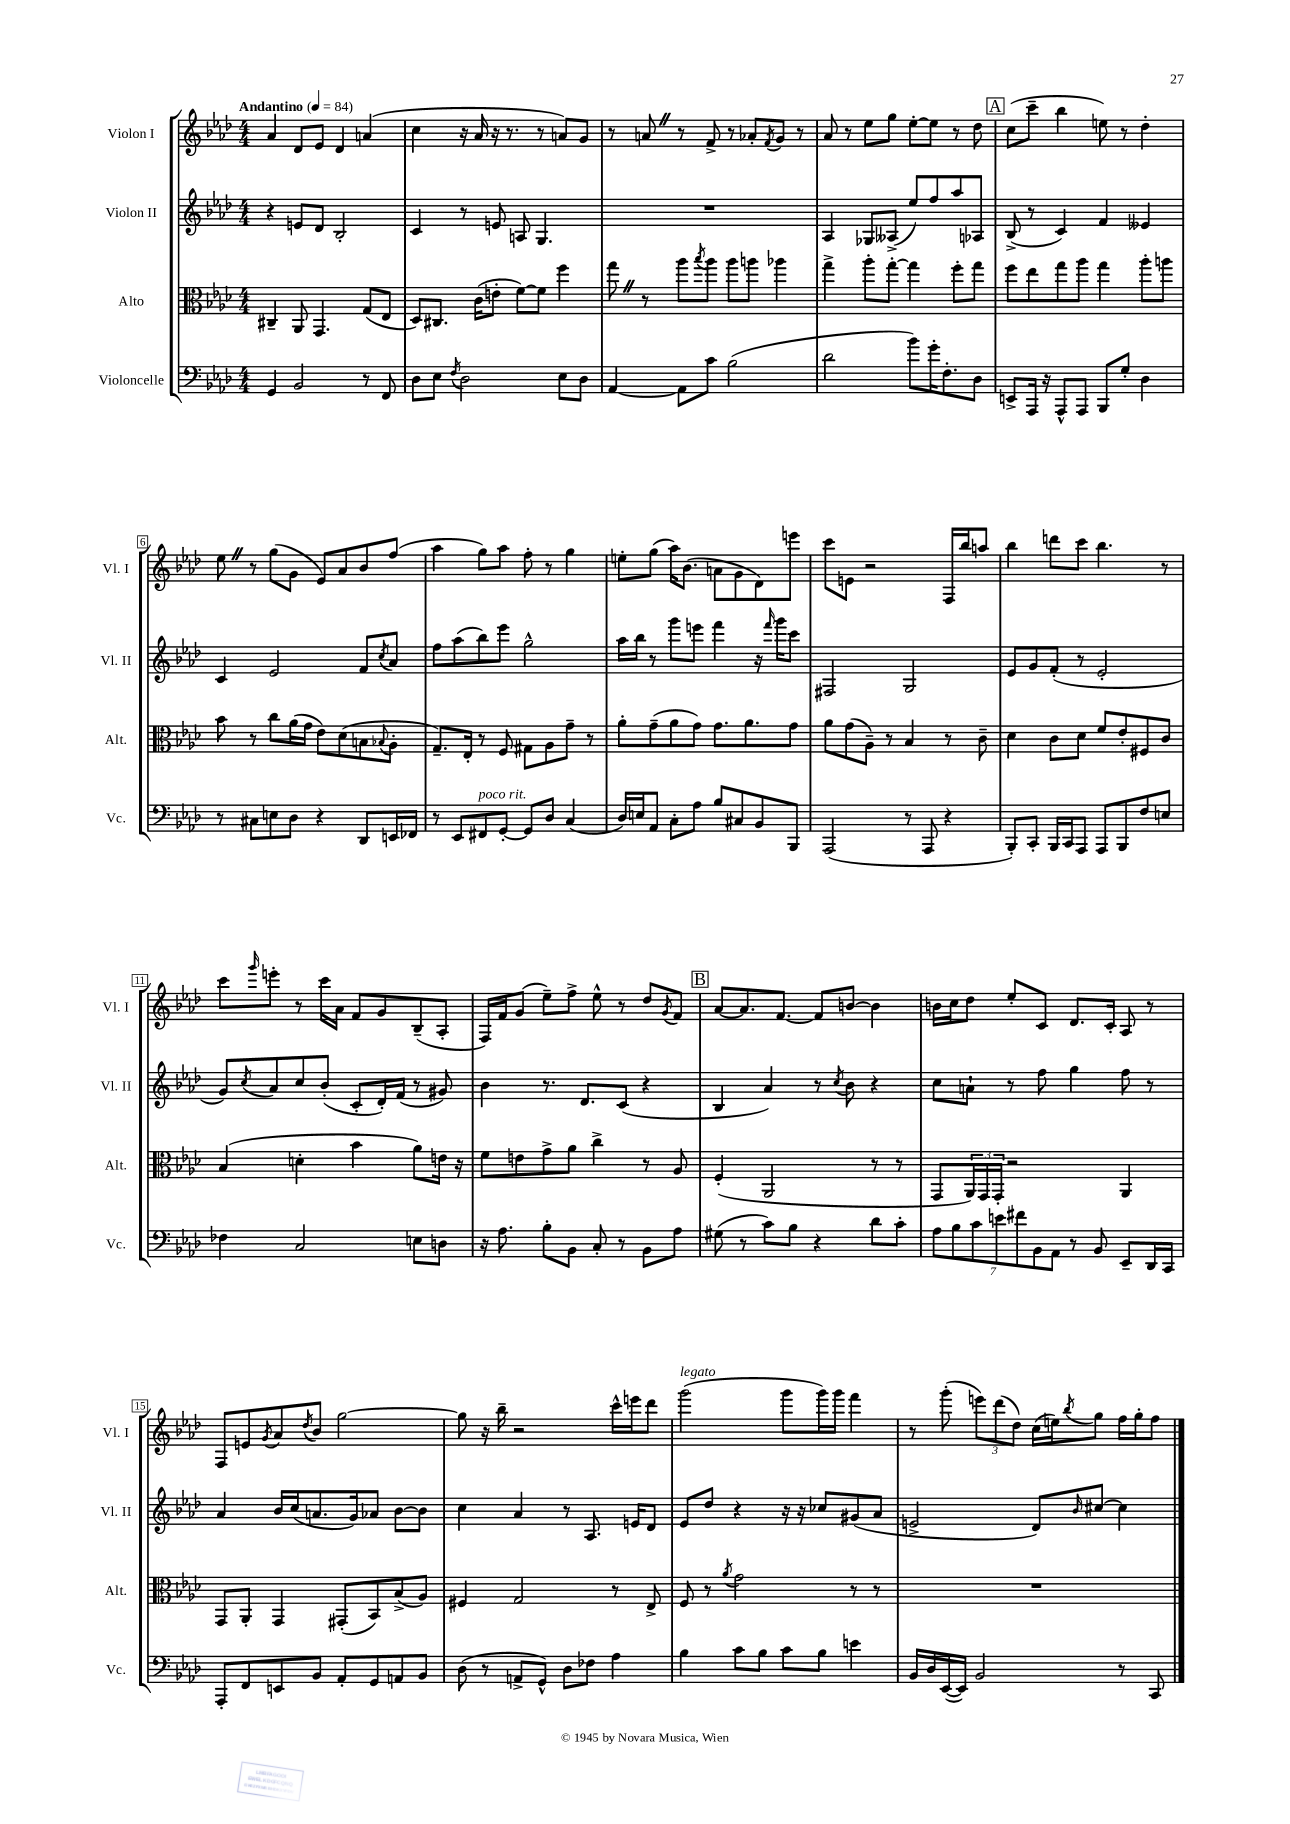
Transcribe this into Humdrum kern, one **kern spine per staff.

**kern	**kern	**kern	**kern
*staff4	*staff3	*staff2	*staff1
*clefF4	*clefC3	*clefG2	*clefG2
*k[b-e-a-d-]	*k[b-e-a-d-]	*k[b-e-a-d-]	*k[b-e-a-d-]
*M4/4	*M4/4	*M4/4	*M4/4
*MM84	*MM84	*MM84	*MM84
4GG	4C#~	4r	4a-
2BB-	8AA-	8e	8d-
.	4.GG	8d-	8e-
.	.	2B-'	4d-
8r	(8G	.	(4a
8FF	8E-	.	.
=	=	=	=
8D-	8D-)	4c	4cc
8E-	8.C#	.	.
8qF	.	.	.
2D-	.	8r	16r
.	(16c	.	16a-
.	8e'	8e	16r
.	.	.	8.r
.	[8f)	8A	.
.	8f]	4.G	8r
8E-	4ff	.	8a)
8D-	.	.	8g
=	=	=	=
[4AA-	8gg	1r	8r
.	8r	.	8a
8AA-]	8aa-	.	8r
.	8qbb-	.	.
8c	8aa-	.	8f^
(2B-	8aa-	.	8r
.	8aa	.	8a-'
.	.	.	8qf
.	4aa-	.	8g
.	.	.	8r
=	=	=	=
2d-	4gg^	4A-	8a-
.	.	.	8r
.	8aa-'	8G-	8ee-
.	[8gg'	(8A--^	8gg
8b-)	4gg]	8ee-)	[8ee-'
16g'	.	8ff	8ee-]
8.F'	.	.	.
.	8ff'	8aa-	8r
8D-	8gg	8A-	8dd-
=	=	=	=
8EE^	8ff	(8B-^	(8cc
16AAA-	8ee-	8r	8ccc~
16r	.	.	.
8AAA-^^	8gg	4c)	4bb-
8AAA-	8aa-	.	.
8BBB-	4gg	4f	8ee)
8G'	.	.	8r
4D-	8aa-'	4e--	4dd-'
.	8aa	.	.
=	=	=	=
8r	8b-	4c	8ee-
8C#	8r	.	8r
8E	8cc	2e-	(8gg
8D-	(16a-	.	8g
.	16g	.	.
4r	8e-)	.	8e-)
.	(8d-	.	8a-
8DD-	8B	8f	8b-
.	8qqB-	8qcc	.
16EE	8A-'	8a-	(8ff
16FF-	.	.	.
=	=	=	=
8r	8.G~)	8ff	4aa-
8EE-	.	(8aa-	.
.	16E-'	.	.
8FF#	8r	8bb-)	8gg)
[8GG'	8F	8eee-	8aa-
8GG]	8G#	2gg^^	8ff'
8D-	8A-	.	8r
(4C	8g~	.	4gg
.	8r	.	.
=	=	=	=
16D-)	8a-'	16aa-	8ee'
16E	.	16bb-	.
8AA-	(8g~	8r	(8gg
8C'	8a-	8ggg	16aa-)
.	.	.	(8.b-
8A-	8g)	8eee	.
8B-	8.g	4fff	8a
8C#	.	.	8g
.	8.a-	.	.
8BB-	.	16r	8d-)
.	.	16qqfff	.
.	.	16ggg	.
8BBB-	8g	8ccc	8eee
=	=	=	=
(2AAA-	8a-	2F#	8ccc
.	(8g	.	8e
.	8A-~)	.	2r
.	8r	.	.
8r	4B-	2G	.
8AAA-	.	.	.
4r	8r	.	16F
.	.	.	16bb-
.	8c~	.	8aa
=	=	=	=
8BBB-')	4d-	8e-	4bb-
8CC'	.	8g	.
16BBB-	8c	(8f'	8ddd
16CC	.	.	.
8AAA-	8d-	8r	8ccc
8AAA-	8f	2e-'	4.bb-
8BBB-	8e-'	.	.
8F	8F#	.	.
8E	8c	.	8r
=	=	=	=
4F-	(4B-	8g)	8ccc
.	.	8qcc	16qqggg
.	.	8a-	8eee'
2C	4d'	8cc	8r
.	.	(8b-'	16ccc
.	.	.	16a-
.	4b-	8c'	8f
.	.	16d-')	8g
.	.	(16f	.
8E	8a-)	8r	(8B-~
8D	16e	8g#)	8A-'
.	16r	.	.
=	=	=	=
16r	8f	4b-	16F)
8.A-	.	.	16f
.	8e	.	(8g
8B-'	8g^	8.r	8ee-~)
8BB-	8a-	.	8ff^
.	.	8.d-	.
8C'	4cc^	.	8ee-^^
8r	.	(8c	8r
8BB-	8r	4r	8dd-
.	.	.	8qg
8A-	8A-	.	8f
=	=	=	=
(8G#	(4F'	4B-	[8a-
8r	.	.	8.a-]
8c)	2AA-	4a-)	.
.	.	.	[8.f
8B-	.	.	.
4r	.	8r	8f]
.	.	8qcc	.
.	.	8b-	[8b
8d-	8r	4r	4b]
8c'	8r	.	.
=	=	=	=
14A-	8GG	8cc	16b
.	.	.	16cc
14B-	.	.	.
.	24AA-)	8a`	8dd-
14c	.	.	.
.	24GG	.	.
.	24GG'	.	.
14e	.	.	.
.	2r	8r	8ee-'
14f#	.	.	.
14BB-	.	.	.
.	.	8ff	8c
14AA-	.	.	.
8r	.	4gg	8.d-
8BB-	.	.	.
.	.	.	16c'
8EE-~	4AA-	8ff	8A-
16DD-	.	8r	8r
16CC	.	.	.
=	=	=	=
8AAA-'	8GG	4a-	8F
8FF	8AA-'	.	8e
.	.	.	8qg
8EE	4GG	16b-	8a-
.	.	(16cc	.
.	.	.	8qdd-
8BB-	.	8.a	8b-
8AA-'	(8GG#'	.	[2gg
.	.	16g)	.
8GG	8BB-)	8a-	.
8AA	(8B-^	[8b-	.
8BB-	8A-)	8b-]	.
=	=	=	=
(8D-	4F#	4cc	8gg]
8r	.	.	16r
.	.	.	16bb-~
8AA^	2G	4a-	2r
8GG^^)	.	.	.
8D-	.	8r	.
8F-	.	8.A-	.
4A-	8r	.	16ccc^^
.	.	16e	16eee
.	8E-^	8d-	8ddd-
=	=	=	=
4B-	8F	8e-	(2ggg
.	8r	8dd-	.
.	8qa-	.	.
8c	2g	4r	.
8B-	.	.	.
8c	.	16r	8ggg
.	.	16r	.
8B-	.	8cc-	16ggg)
.	.	.	16ggg
4e	8r	(8g#	4fff
.	8r	8a-	.
=	=	=	=
16BB-	1r	2e^	8r
16D-	.	.	.
([16EE-	.	.	(8ggg'
16EE-])	.	.	.
2BB-	.	.	12eee)
.	.	.	(12ddd-
.	.	.	12dd-)
.	.	8d-)	(16cc
.	.	.	16ee)
.	.	16qqb-	8qbb-
.	.	[8cc#	8gg
8r	.	4cc#]	16ff
.	.	.	16gg'
8CC	.	.	8ff
==	==	==	==
*-	*-	*-	*-
